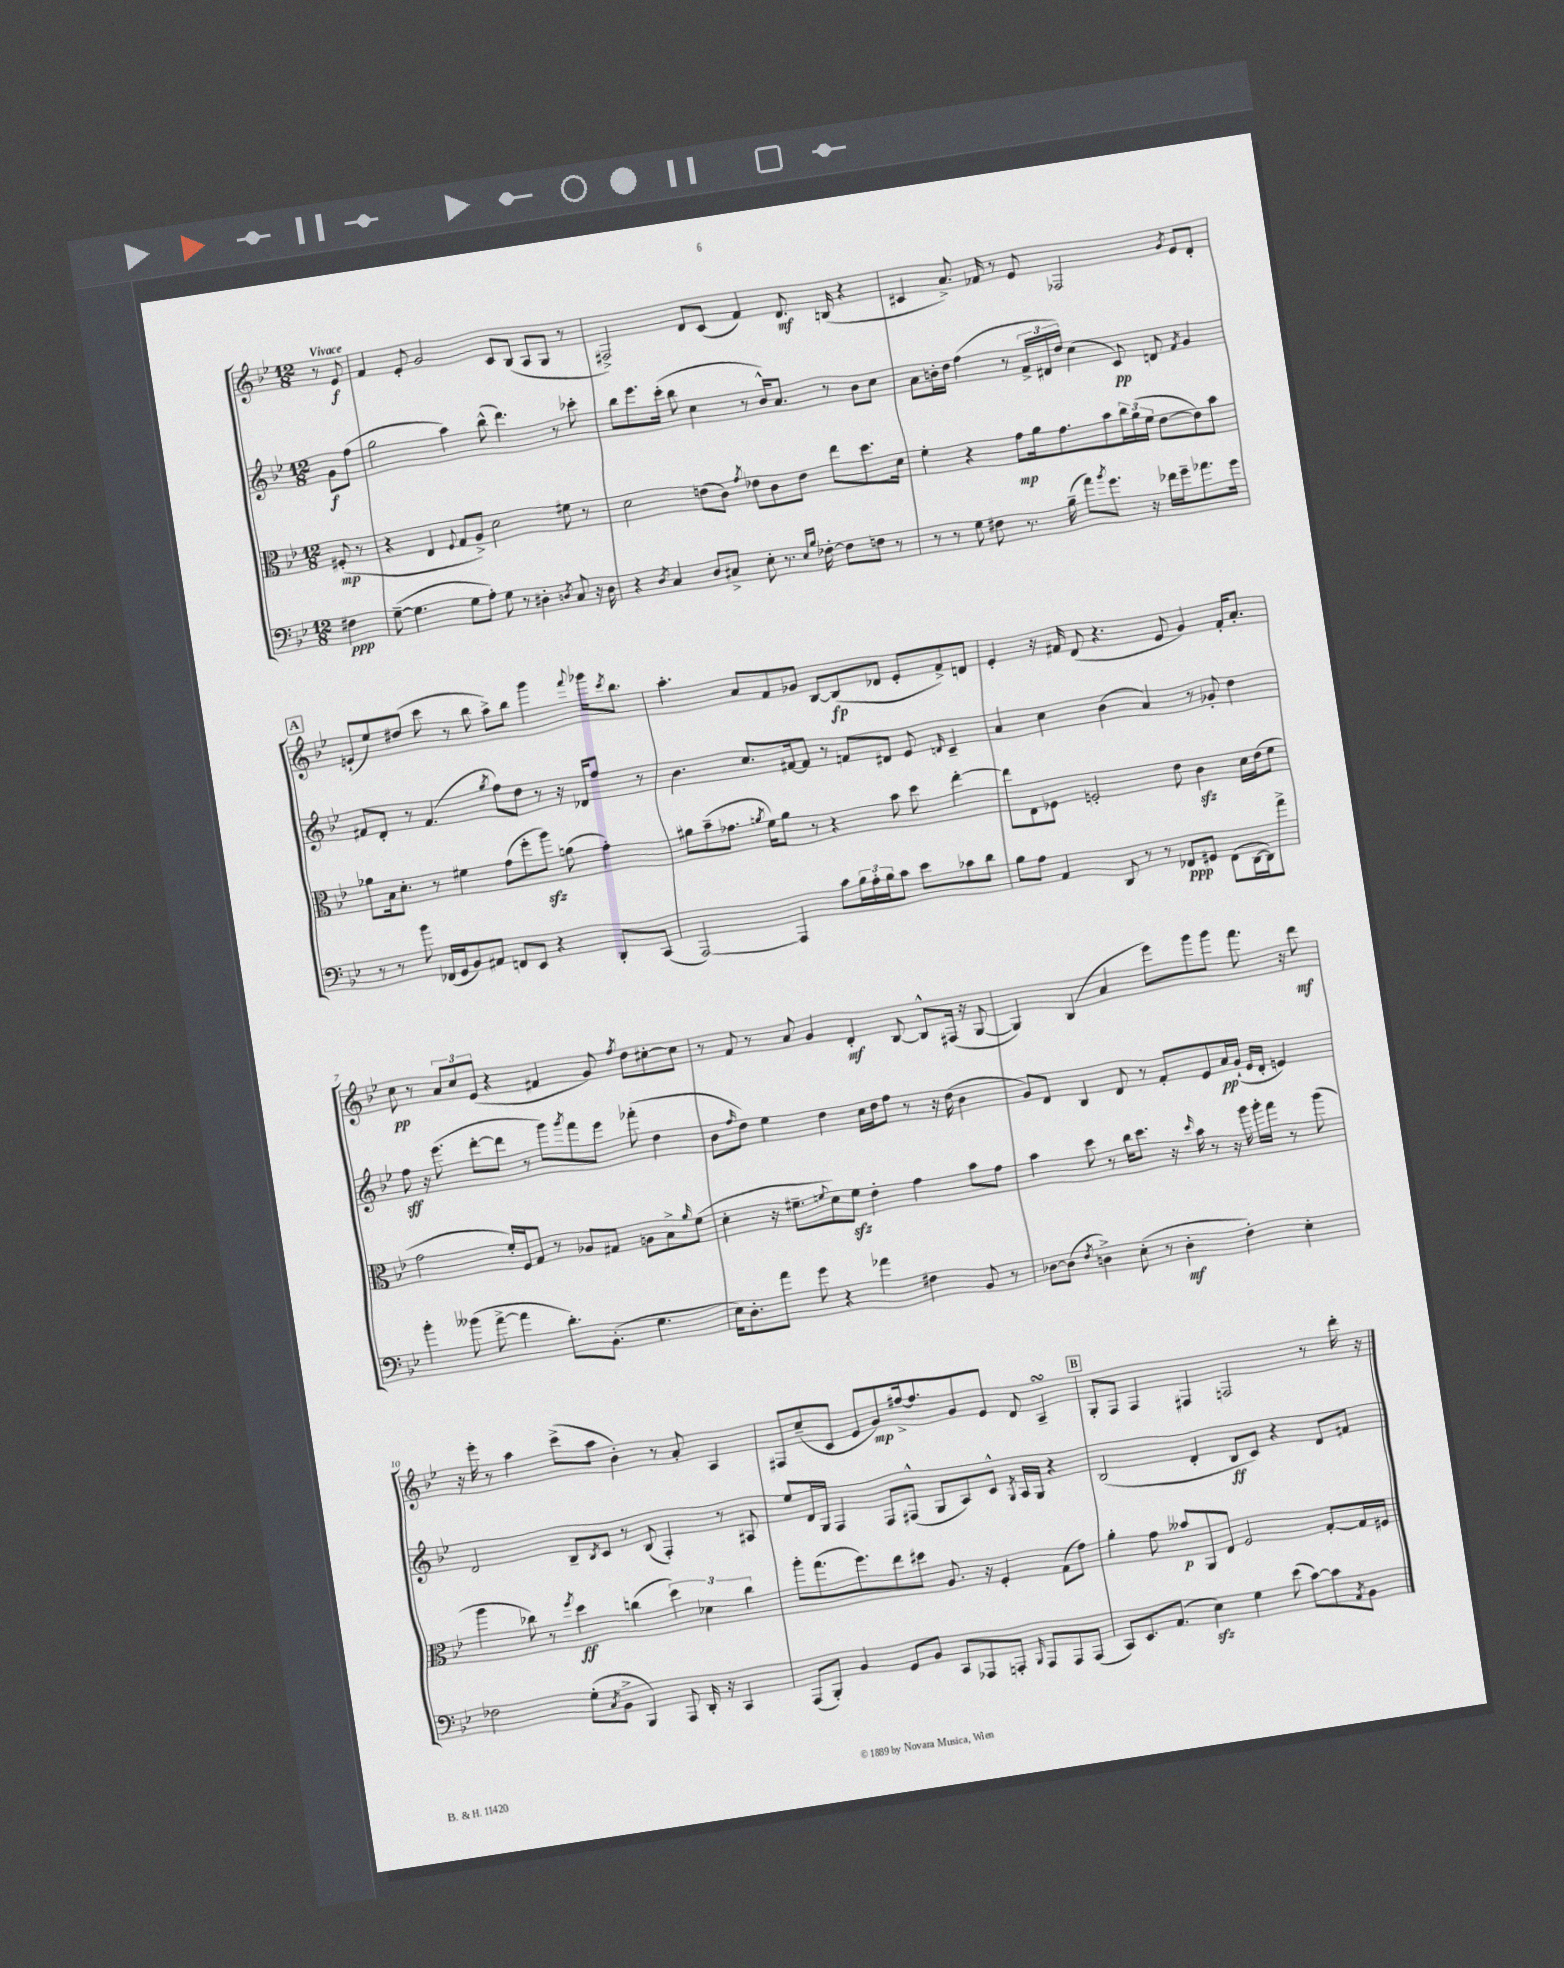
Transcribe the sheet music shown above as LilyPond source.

<<
\new StaffGroup <<
\new Staff = "s0" {
    \clef treble \key bes \major \numericTimeSignature \time 12/8 \partial 4 \tempo "Vivace"
    r8 ees'8\f |
    f'4 ees'8-. g'2 c'8 bes8( a8 g8 r8 |
    fis2->) d'8 c'8( f'4) d'8.\mf b16( r4 |
    cis'4 a'8.->) fes'16 r8 ees'8 fes2 \acciaccatura { g'8 } ees'8 d'8-. |
    \mark \markup { \box "A" } e'8-!( ees''8) dis''8( c'''8 r8 bes''8 a''8->) bes''8 g'''4 \appoggiatura { f'''8 } ges'''16 \acciaccatura { c'''8 } bes''8. |
    a''4.-. a'8 f'8 ges'8 bes8~ bes8\fp( des'8 ees'8-. f'8->) d'8 |
    ees'4-. r16 fis'16 d'8( r4. ees'8 g'4) fis'16-. a'8.-. |
    c''8\pp r8 \tuplet 3/2 { a'8 c''8 ees'8( } r4 fis'4 g'8) \acciaccatura { f''8 } d''8 cis''8~-. cis''8 |
    r8 f'8 r8 a'8 g'4 d'4-.\mf bes8~ bes8-^ fis16( r16 g8~ |
    g4) bes4( a'4 ees'''8) g'''8 g'''8 f'''8. r16 d'''8\mf |
    r16 ees'''16-. r8 a''4 c'''8->( a''8 bes'4-.) r8 a'8-. a4 |
    fis8 c''8--( c'8 ees'8 g'8\mp) fis''16~-> fis''8. g'8 ees'8 d'8 a4--\turn |
    \mark \markup { \box "B" } g8-. f8 f4 fis4 f2 r8 d'''16-. r16 \bar "|." |
}
\new Staff = "s1" {
    \clef treble \key bes \major \numericTimeSignature \time 12/8 \partial 4
    g'8\f f''8( |
    g''2 a''4) bes''8-^( d'''4.) r8 ces'''8-. |
    bes''8 ees'''8. c'''16-.( bes''8 c''4 r8 bes'16-^) a'8. r8 bes'8 c''8 |
    a'8 b'16-. d''16 f''4( r8 \tuplet 3/2 { f'16-> dis'16 d''16) } c''4( c'8\pp) d'8 \acciaccatura { f'8 } g'4 |
    \mark \markup { \box "A" } fis'8 d'8-. r8 fis'4.( \acciaccatura { g''8 } f''8) d''8 r8 r16 des'16 f''8 r8 |
    bes'4. c''8. fis'16~ fis'8 r8 f'8 dis'8 ees'8 \grace { d'16 } c'4-- |
    a'4 c''4 bes'4( a'4) r8 ges'8-. d''4 |
    f''8\sff r16 ees'''8.( d'''8~-. d'''8 r8 g'''8) \acciaccatura { g'''8 } f'''8 ees'''8 fes'''8-.( d''4 |
    bes'8 \grace { f''16 } d''8) ees''4 d''4 c''16 d''16 f''8 r8 r16 d''16( bes'4 |
    g'8) d'8 bes4 d'8 r8 f'8-. ees'8 a'16\pp g'16-!( ees'16 d'16-. e'4) |
    d'2 bes8-- \acciaccatura { bes8 } c'8 r8 bes8( f4-.) r8 ais8 |
    ees''8 d'16 g16 f4 f8 fis8-^( g8 a8) c'8-^ \acciaccatura { g8 } a16 g16 r4 |
    \mark \markup { \box "B" } bes2( d'4-. bes8\ff c'8) r4 d'8 fis'8 \bar "|." |
}
\new Staff = "s2" {
    \clef alto \key bes \major \numericTimeSignature \time 12/8 \partial 4
    fis8-.\mp( r8 |
    r4 ees4 \appoggiatura { f8 } g8 a8->) d'2 fis'8 r8 |
    d'2 e'8( c'8) \acciaccatura { g'8 } ees'8 c'8 ees'8 ees''8 d''8. d'16 |
    f'4-. r4 g'8\mp a'16 g'8. bes'8 \tuplet 3/2 { c''16 a'16( f'16 } ees'8~ ees'8) bes'8 |
    \mark \markup { \box "A" } aes'8 bes16 d'8.-. r8 fis'4 g'8( f''8-. a''8\sfz) a'8( g'4-.) |
    ais'8 bes'8--( ges'8. \acciaccatura { a'8 } f'16) a'8 r8 r4 bes'8 d''8 ees''4~-. |
    ees''8 ees8 fes8 f2-. ees'8 c'4\sfz d'16 ees'16( f'8 |
    g'2 f'16-.) f16 g8 r8 aes8 gis8 a8 bes8-> \grace { a'16 } f'8( |
    d'4-. r16 fis'8.-- \appoggiatura { f'8 } d'8) f'8\sfz ees'4-. g'4 bes'8 g'8 |
    bes'4 d''8 r8 c''16 d''8. r16 \grace { d''16 } bes'16 r8 r16 a''16 a''16-. g''16 r8 a''8( |
    a''4 ces''8) r8 \acciaccatura { f''8 } d''4\ff c''4( \tuplet 3/2 { d''4) des'4 c''4 } |
    a''8-. g''8.( f''8.) ees''8 dis''8 a8. r16 f4-. g8( g'8) |
    \mark \markup { \box "B" } a'4-. g'8 beses'8\p a,8 ees8 f2 g8~-. g16 fis16 \bar "|." |
}
\new Staff = "s3" {
    \clef bass \key bes \major \numericTimeSignature \time 12/8 \partial 4
    fis4\ppp |
    g8~--( g4. g8 a8-.) g8 r8 dis4-. \acciaccatura { d8 } c8 r16 d16 |
    r4 \acciaccatura { d8 } c4 d8 cis8-> ees8-. r8. \grace { ees16 bes16 } fes16~-. fes8 f8 r8 |
    r8 r8 g8 fis8 r8. bes16--( a'8) \acciaccatura { bes'8 } g'8. r16 fes'16 g'16-- aes'8. g'16 |
    \mark \markup { \box "A" } r8 r8 bes'8 fes,16( g,16 bes,8) ais,8 f,8 ees,8 r4 d,8-. c,8( |
    a,,2~) a,,4 c'8 \tuplet 3/2 { bes16 a16-. bes16 } c'8 ees'8 ces'8 d'8 |
    bes8 a8 a,4 d,8 r8 r8 fes,8\ppp gis,8 fes,8( d,16~ d,16) a'8-> |
    bes'4-. beses'8( a'8~-> a'4 d'8.-.) bes,8.-.( g4. |
    ees16) d8.-. a'8 g'8 r4 aes'4 fis4 bes,8 r8 |
    des8~ des8( \acciaccatura { f8 } d4->) ees8-.( r8 d4-.\mf f4-.) ees4-. |
    fes2 g8-.( \acciaccatura { c8 } bes,8-> bes,,4) a,,8 d,16-. r16 c,4 |
    a,,8( bes,,8-.) bes,4 g,8 bes,8 c,8 aes,,8 a,,8-. \grace { bes,,16 } a,,8 a,,8 a,,8( |
    \mark \markup { \box "B" } c,8) ees,8. a,8.( ees4\sfz) g4 ees'8( c'8~) c'8 \acciaccatura { a,8 } bes,8 \bar "|." |
}
>>
>>
